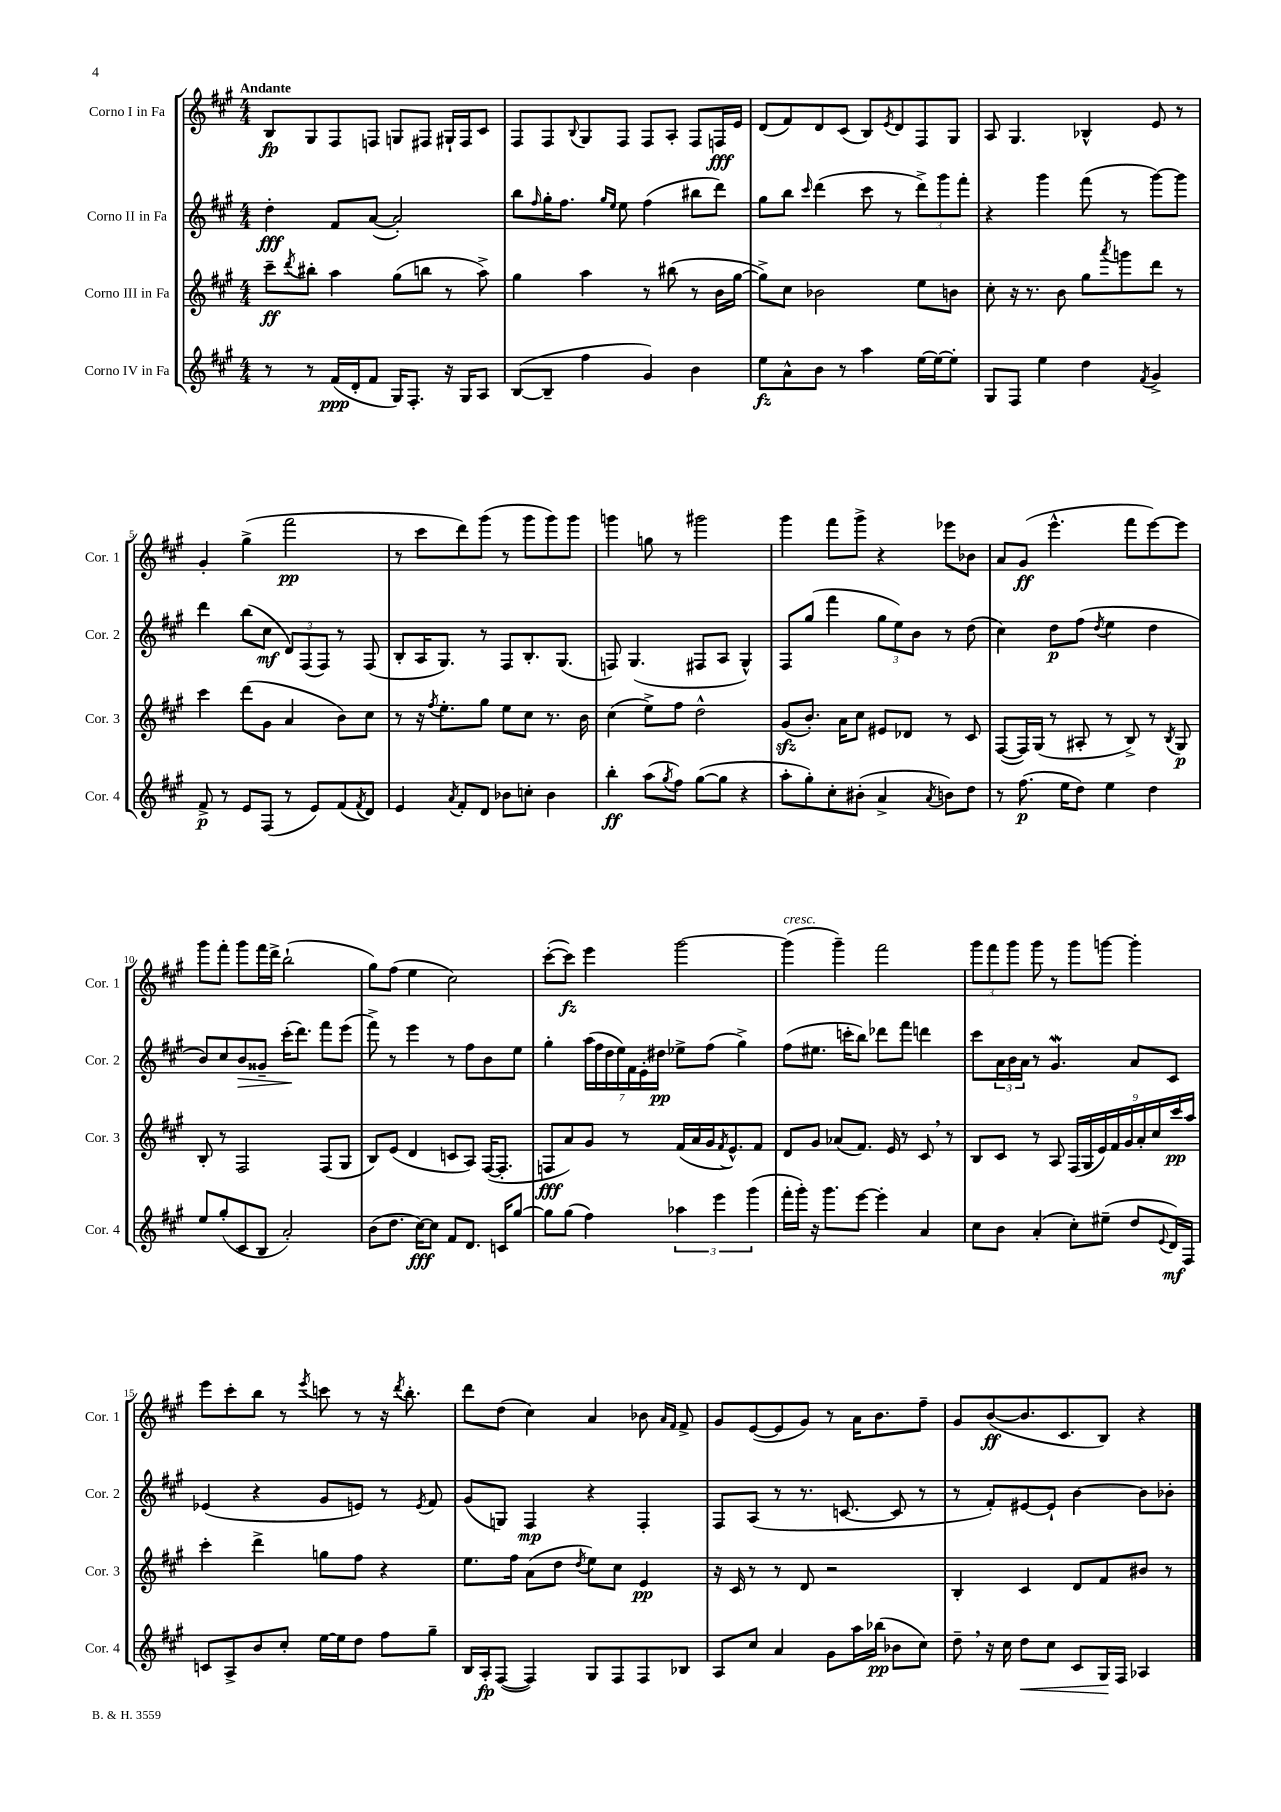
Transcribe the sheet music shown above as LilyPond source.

<<
\new StaffGroup <<
\new Staff = "s0" \with { instrumentName = "Corno I in Fa" shortInstrumentName = "Cor. 1" } {
    \clef treble \key a \major \numericTimeSignature \time 4/4 \tempo "Andante"
    b8\fp gis8 fis8 f8 g8 fis8 gis16-! fis16 cis'8 |
    fis8 fis8 \appoggiatura { b8 } gis8 fis8 fis8 a8-. fis8 f16\fff e'16 |
    d'8( fis'8) d'8 cis'8( b8) \acciaccatura { e'8 } d'8 fis8 gis8 |
    a8 gis4. bes4-^ e'8 r8 |
    gis'4-. gis''4->( fis'''2\pp |
    r8 cis'''8 d'''8) gis'''8( r8 gis'''8 gis'''8) gis'''8 |
    g'''4 g''8 r8 gis'''2 |
    gis'''4 fis'''8 gis'''8-> r4 ees'''8 bes'8 |
    a'8 gis'8\ff( e'''4.-^ fis'''8 e'''8~) e'''8 |
    gis'''8 fis'''8-. gis'''8 fis'''16 d'''16-> b''2-!( |
    gis''8) fis''8( e''4 cis''2) |
    cis'''8~-.( cis'''8\fz) e'''4 gis'''2~ |
    gis'''4^\markup { \italic "cresc." }( gis'''4--) fis'''2 |
    \tuplet 3/2 { gis'''8 fis'''8 gis'''8 } gis'''8 r8 gis'''8 g'''8~ g'''4-. |
    e'''8 cis'''8-. b''8 r8 \acciaccatura { e'''8 } c'''8 r8 r16 \acciaccatura { d'''8 } b''8.-. |
    d'''8 d''8( cis''4) a'4 bes'8 \grace { a'16 fis'16 } fis'8-> |
    gis'8 e'8~( e'8 gis'8) r8 a'16 b'8. fis''8-- |
    gis'8 b'8~\ff( b'8. cis'8. b8) r4 \bar "|." |
}
\new Staff = "s1" \with { instrumentName = "Corno II in Fa" shortInstrumentName = "Cor. 2" } {
    \clef treble \key a \major \numericTimeSignature \time 4/4
    d''4-.\fff fis'8 a'8~( a'2-.) |
    b''8 \grace { fis''16 } gis''16-. fis''8. \grace { gis''16 e''16 } e''8 fis''4( bis''8 d'''8) |
    gis''8 b''8 \grace { cis'''16 } d'''4( cis'''8 r8 \tuplet 3/2 { d'''8->) gis'''8 fis'''8-. } |
    r4 gis'''4 fis'''8( r8 gis'''8~) gis'''8 |
    d'''4 b''8( cis''8\mf \tuplet 3/2 { d'8) fis8( fis8) } r8 fis8( |
    b8-. a16 gis8.) r8 fis8 b8.-. gis8.( |
    f8) gis4.( fis8 a8 gis4-^) |
    fis8 gis''8( fis'''4 \tuplet 3/2 { gis''8 e''8) b'8 } r8 d''8( |
    cis''4) d''8\p fis''8( \acciaccatura { d''8 } e''4 d''4 |
    b'8) cis''8 b'8\> gisis'8-- cis'''16-.\!( d'''8.) fis'''8 e'''8( |
    fis'''8->) r8 e'''4 r8 fis''8 b'8 e''8 |
    gis''4-. \tuplet 7/4 { a''16( fis''16 d''16 e''16) fis'16 e'16-. dis''16\pp } ees''8-> fis''8( gis''4->) |
    fis''8( eis''8. c'''16-. b''8) des'''8 fis'''8 d'''4 |
    cis'''8 \tuplet 3/2 { a'16 b'16 a'16 } r8 gis'4.\mordent a'8 cis'8 |
    ees'4( r4 gis'8 e'8) r8 \acciaccatura { e'8 } fis'8 |
    gis'8( g8) fis4\mp r4 fis4-. |
    fis8 a8( r8 r8. c'8.~ c'8 r8 |
    r8 fis'8-.) eis'8~ eis'8-! b'4~ b'8 bes'8-. \bar "|." |
}
\new Staff = "s2" \with { instrumentName = "Corno III in Fa" shortInstrumentName = "Cor. 3" } {
    \clef treble \key a \major \numericTimeSignature \time 4/4
    cis'''8--\ff \acciaccatura { d'''8 } bis''8-. a''4 gis''8( b''8 r8 a''8->) |
    gis''4 a''4 r8 bis''8( r8 b'16 gis''16~ |
    gis''8->) cis''8 bes'2 e''8 b'8 |
    cis''8-. r16 r8. b'8 gis''8 \acciaccatura { a'''8 } g'''8 d'''8 r8 |
    cis'''4 d'''8( gis'8 a'4 b'8) cis''8 |
    r8 r16 \acciaccatura { fis''8 } e''8.-. gis''8 e''8 cis''8 r8. b'16 |
    cis''4( e''8->) fis''8 d''2-^ |
    gis'8\sfz( b'8.-.) a'16 cis''8 eis'8 des'8 r8 cis'8 |
    fis8~( fis16) gis16( r8 ais8-. r8 b8->) r8 \acciaccatura { b8 } gis8\p |
    b8-. r8 fis2 fis8( gis8 |
    b8) e'8( d'4 c'8 a8) fis16~( fis8.-. |
    f8\fff a'8) gis'8 r8 fis'16( a'16 gis'16 \acciaccatura { fis'8 } e'8.-^) fis'8 |
    d'8 gis'8 aes'8( fis'8.) e'16 r8 cis'8 \breathe r8 |
    b8 cis'8 r8 a8 \tuplet 9/8 { fis16( gis16 e'16) fis'16 gis'16 a'16-. cis''16 cis'''16\pp a''16 } |
    cis'''4-. d'''4-> g''8 fis''8 r4 |
    e''8. fis''16 a'8( d''8 \acciaccatura { d''8 } e''8) cis''8 e'4\pp |
    r16 cis'16 r8 r8 d'8 r2 |
    b4-. cis'4 d'8 fis'8 bis'8 r8 \bar "|." |
}
\new Staff = "s3" \with { instrumentName = "Corno IV in Fa" shortInstrumentName = "Cor. 4" } {
    \clef treble \key a \major \numericTimeSignature \time 4/4
    r8 r8 fis'16\ppp( d'16-. fis'8 gis16) fis8.-. r16 gis16 a8 |
    b8~( b8-- fis''4 gis'4) b'4 |
    e''8\fz a'8-^ b'8 r8 a''4 e''16~ e''16~ e''8-. |
    gis8 fis8 e''4 d''4 \acciaccatura { fis'8 } gis'4-> |
    fis'8->\p r8 e'8 fis8( r8 e'8) fis'8( \acciaccatura { fis'8 } d'8) |
    e'4 \acciaccatura { a'8 } fis'8-. d'8 bes'8 c''8-. bes'4 |
    b''4-.\ff a''8( \acciaccatura { gis''8 } fis''8) gis''8~( gis''8 r4 |
    a''8-. gis''8-.) cis''8-. bis'8-.( a'4-> \acciaccatura { a'8 } b'8) d''8 |
    r8 fis''8.\p( e''16 d''8) e''4 d''4 |
    e''8 gis''8-.( cis'8 b8 a'2-.) |
    b'8( d''8. cis''16~\fff) cis''8 fis'8 d'8. c'16 gis''8~ |
    gis''8 gis''8( fis''4) \tuplet 3/2 { aes''4 e'''4 gis'''4( } |
    fis'''16-. gis'''16-.) r16 gis'''8. e'''8~ e'''4-. a'4 |
    cis''8 b'8 a'4-.( cis''8-.) eis''8--( d''8 \appoggiatura { e'8 } d'16\mf) fis16 |
    c'8 a8-> b'8 cis''8-. e''16~ e''16 d''8 fis''8 gis''8-- |
    b16 a16-.\fp fis8~( fis4) gis8 fis8 fis8 bes8 |
    a8 cis''8 a'4 gis'8 a''16 bes''16\pp( bes'8 cis''8) |
    d''8-- \breathe r16 cis''16 d''8\< cis''8 cis'8 gis16\! fis16 aes4 \bar "|." |
}
>>
>>
